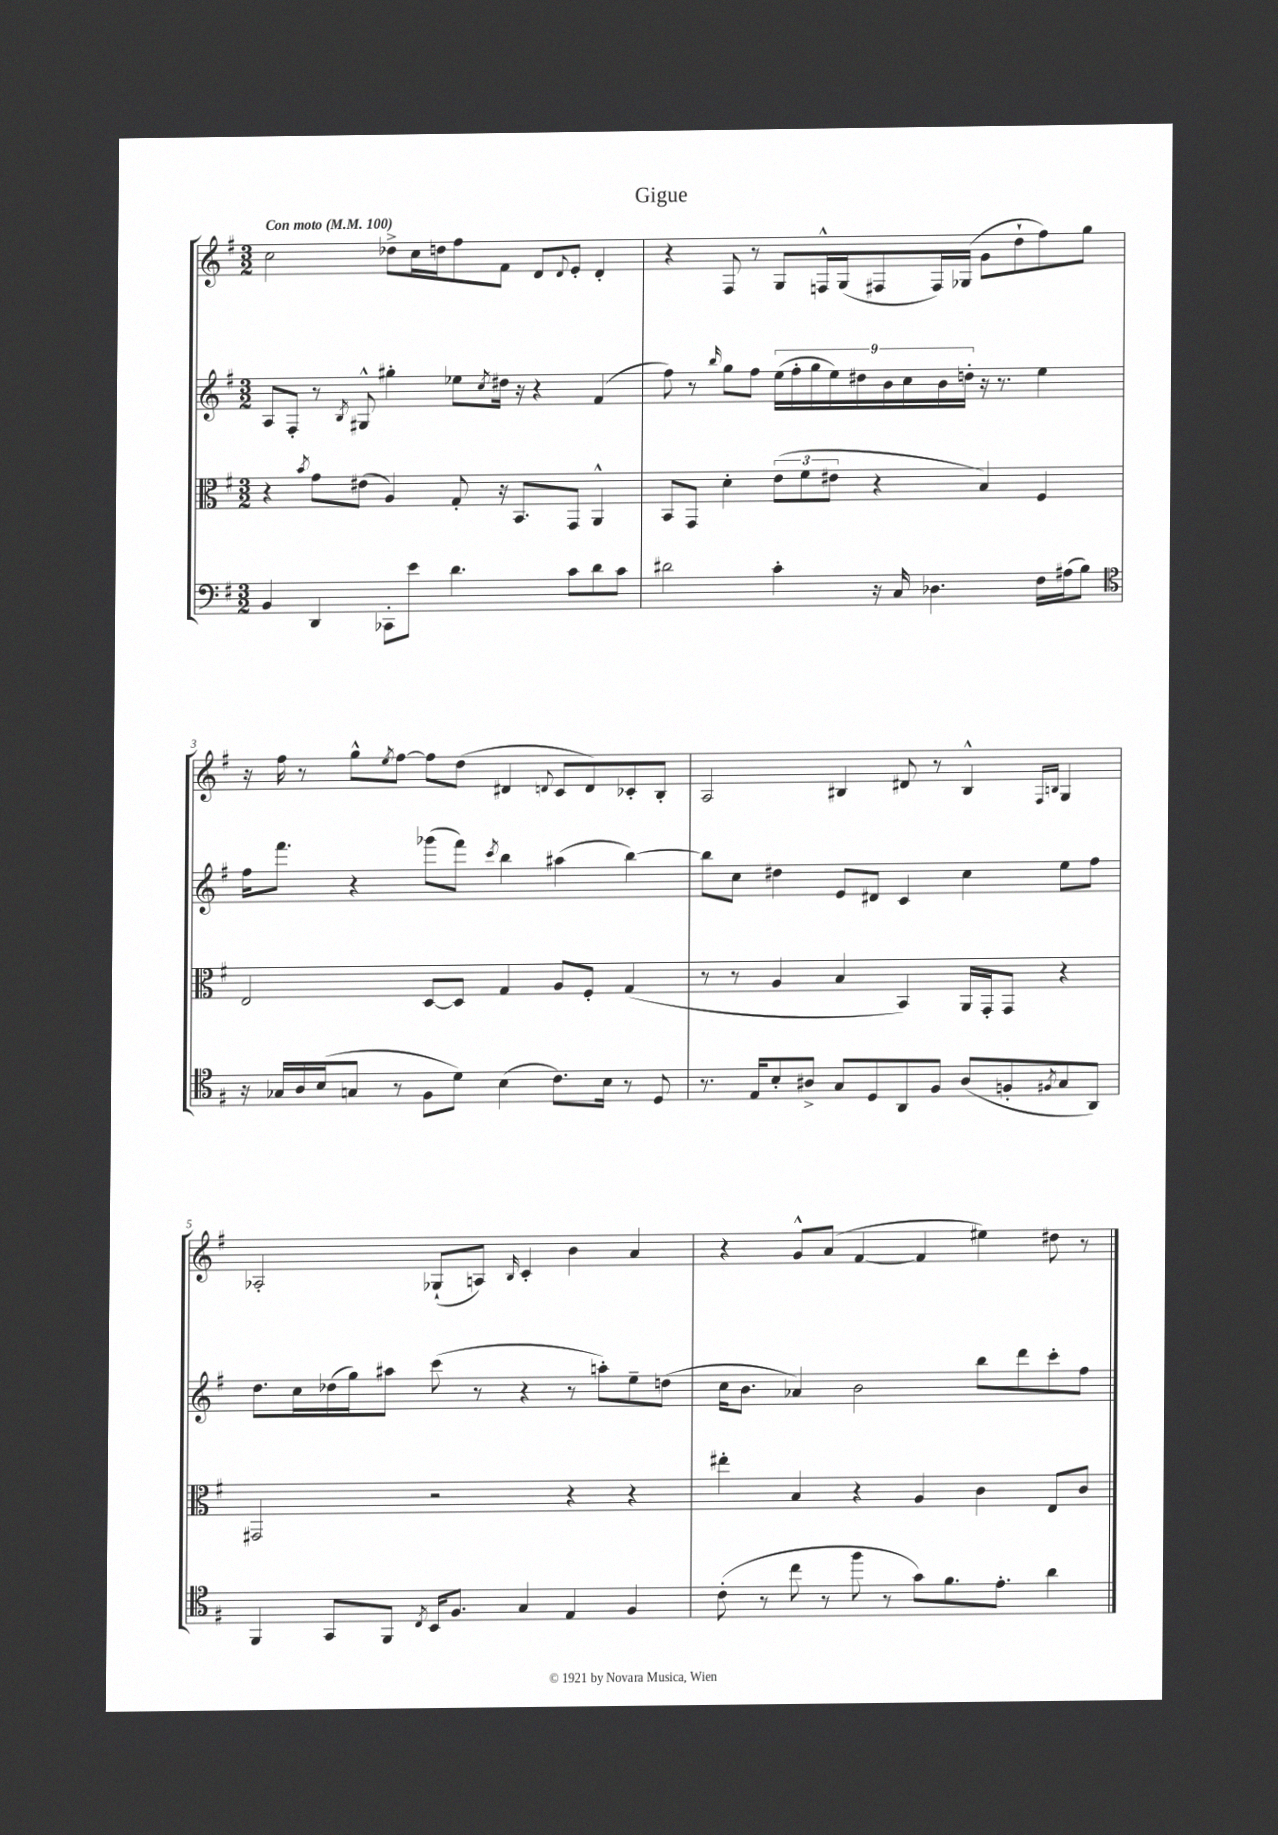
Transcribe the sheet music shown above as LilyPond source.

\header { title = "Gigue" }
<<
\new StaffGroup <<
\new Staff = "s0" {
    \clef treble \key g \major \numericTimeSignature \time 3/2 \tempo "Con moto" 4 = 100
    c''2 des''8-> c''16 d''16 fis''8 fis'8 d'8 \appoggiatura { d'8 } e'8-. d'4-. |
    r4 fis8 r8 g8 f16-^ g16( fis8 fis16) ges16( g'8 d''8-! fis''8) g''8 |
    r16 fis''16 r8 g''8-^ \acciaccatura { e''8 } fis''8~ fis''8 d''8( dis'4 \appoggiatura { d'8 } c'8 d'8) ces'8-. b8-. |
    a2 bis4 dis'8 r8 bis4-^ \grace { fis16 b16 } g4 |
    aes2-. ges8-!( a8) \grace { b16 } c'4-. b'4 a'4 |
    r4 g'8-^ a'8( fis'4~ fis'4 eis''4) dis''8 r8 \bar "|." |
}
\new Staff = "s1" {
    \clef treble \key g \major \numericTimeSignature \time 3/2
    a8 fis8-. r8 \acciaccatura { b8 } gis8-^ gis''4-. ees''8 \acciaccatura { c''8 } dis''16 r16 r4 fis'4( |
    fis''8) r8 \grace { b''16 } g''8 fis''8 \tuplet 9/8 { e''16( fis''16-. g''16 e''16) dis''16 b'16 c''16 b'16 d''16-. } r16 r8. e''4 |
    fis''16 fis'''8. r4 ges'''8( fis'''8) \acciaccatura { c'''8 } b''4 ais''4( b''4~) |
    b''8 c''8 dis''4 e'8 dis'8 c'4 c''4 e''8 fis''8 |
    d''8. c''16 des''16( g''16) ais''8 c'''8( r8 r4 r8 a''8-.) e''8-- d''8( |
    c''16 b'8. aes'4) b'2 b''8 d'''8 c'''8-. fis''8 \bar "|." |
}
\new Staff = "s2" {
    \clef alto \key g \major \numericTimeSignature \time 3/2
    r4 \acciaccatura { b'8 } g'8 eis'8( a4) g8-. r16 b,8. g,8 a,4-^ |
    b,8 g,8 d'4-. \tuplet 3/2 { e'8( fis'8 eis'8 } r4 b4) fis4 |
    e2 d8~ d8 g4 a8 fis8-. g4( |
    r8 r8 a4 b4 b,4) a,16 g,16-. g,8 r4 |
    gis,2 r2 r4 r4 |
    eis''4-. b4 r4 a4 c'4 e8 c'8 \bar "|." |
}
\new Staff = "s3" {
    \clef bass \key g \major \numericTimeSignature \time 3/2
    b,4 d,4 ces,8-. e'8 d'4. c'8 d'8 c'8 |
    dis'2 c'4-. r16 c16 des4. fis16 ais16( b8) |
    \clef tenor r16 ges16 a16 b16( g8 r8 fis8 d'8) b4( c'8.) b16 r8 d8 |
    r8. e16 b8-. ais8-> g8 d8 a,8 fis8 ais8( f8-. \acciaccatura { fis8 } g8 a,8) |
    fis,4 g,8 fis,8 \acciaccatura { c8 } b,16 fis8. g4 e4 fis4 |
    c'8-.( r8 c''8 r8 fis''8 r8 g'8) fis'8. e'8.-. a'4 \bar "|." |
}
>>
>>
